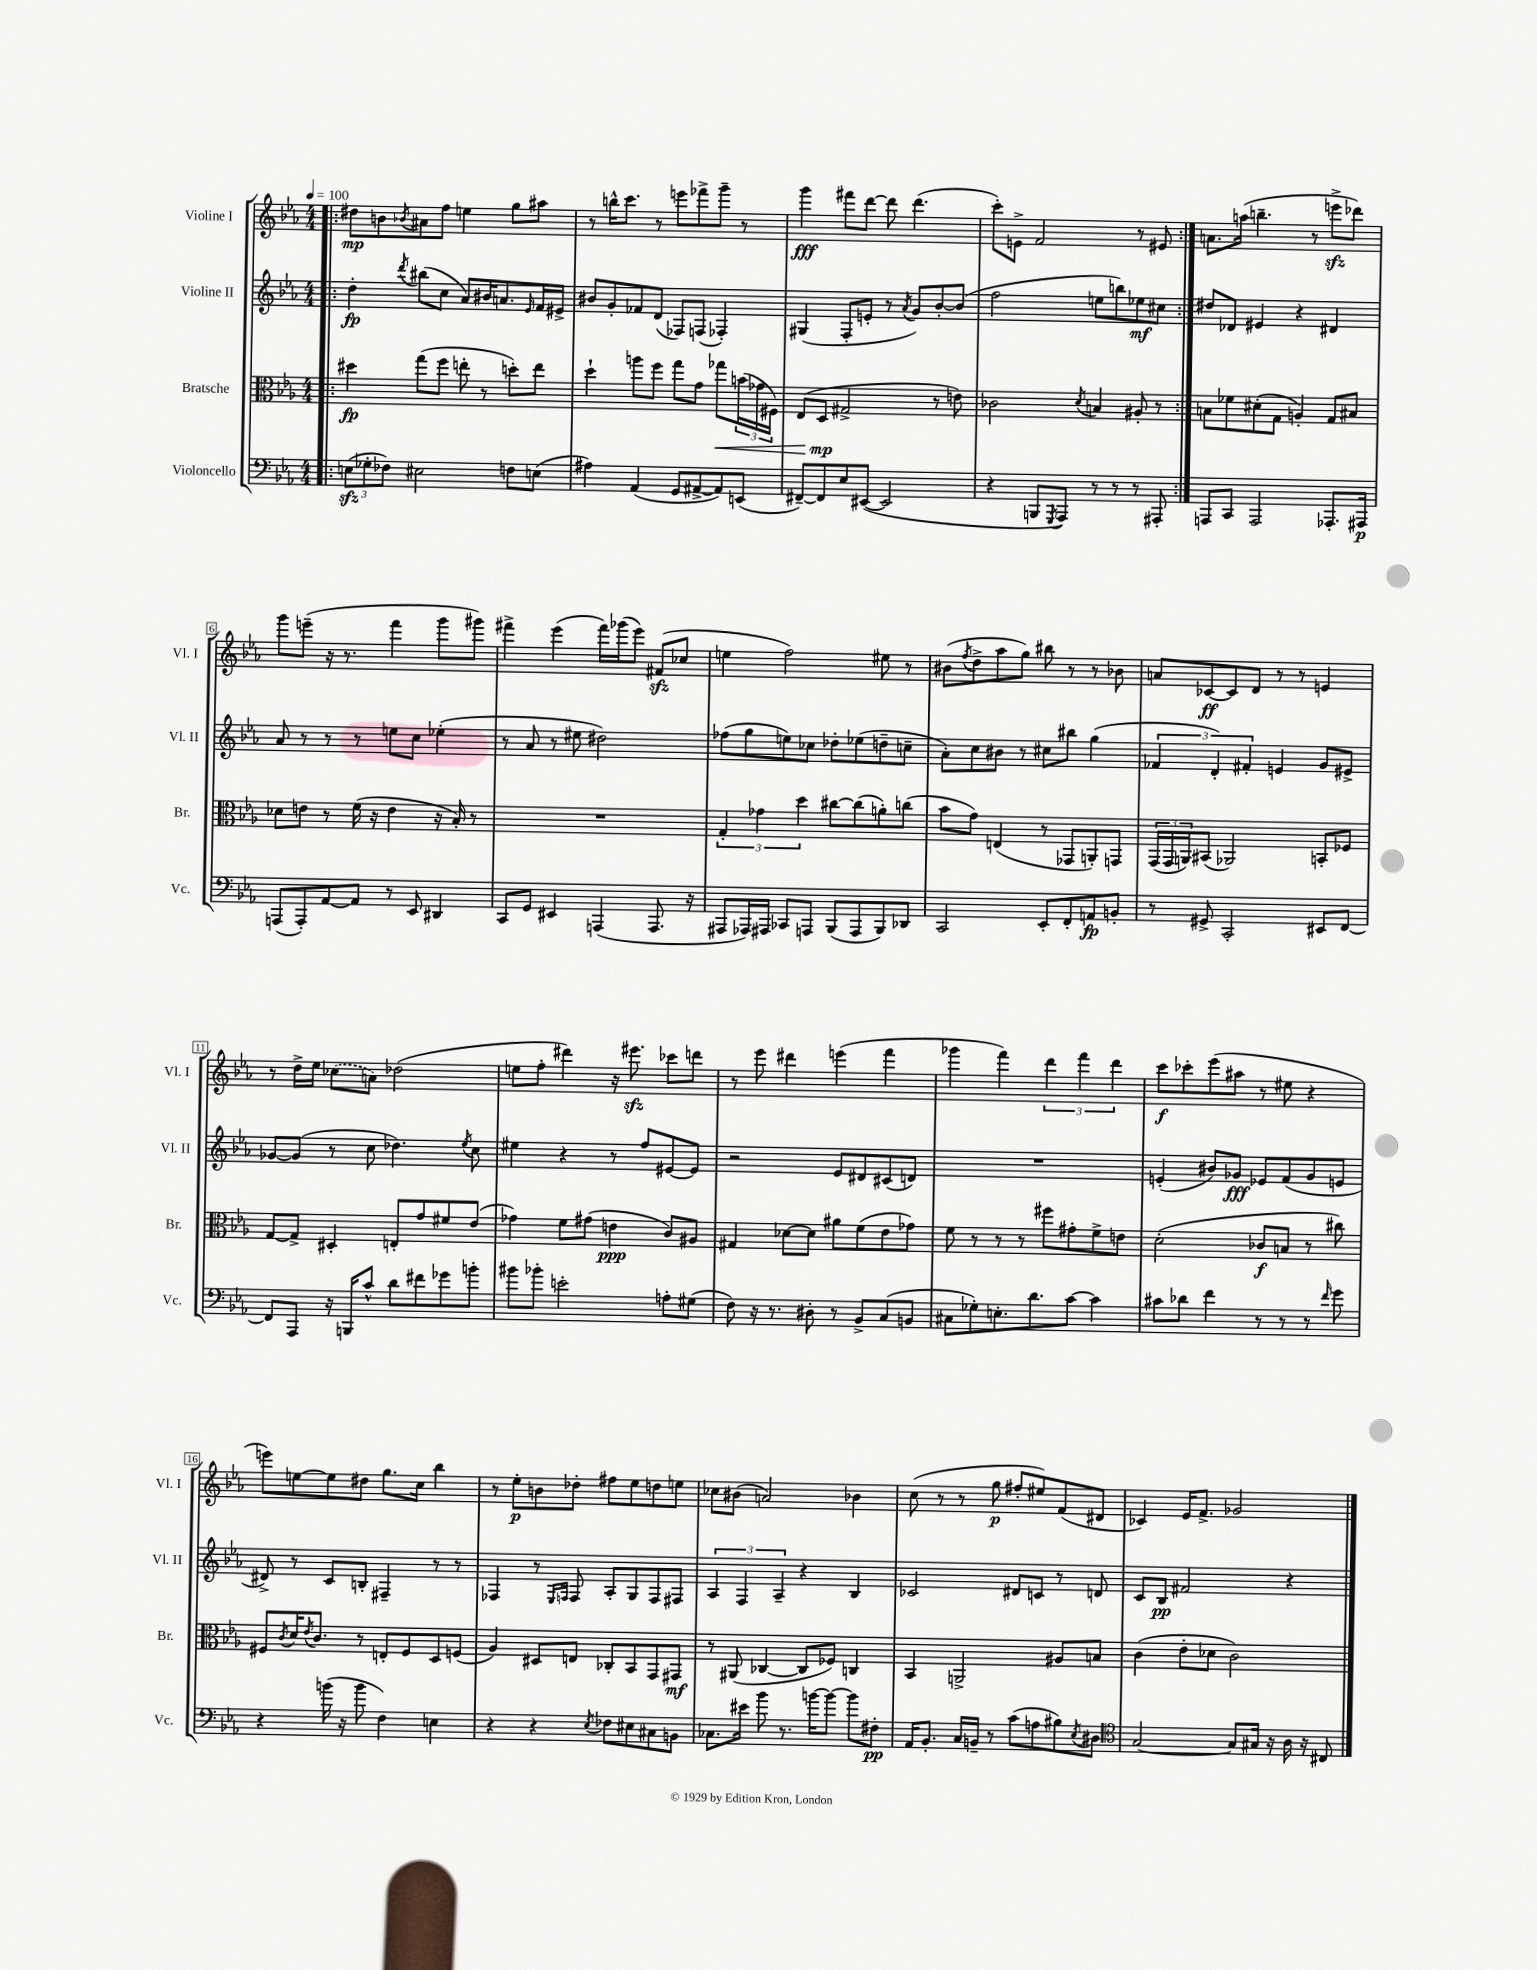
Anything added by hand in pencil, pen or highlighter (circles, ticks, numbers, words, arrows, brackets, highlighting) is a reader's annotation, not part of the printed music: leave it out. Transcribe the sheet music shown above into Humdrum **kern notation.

**kern	**kern	**kern	**kern
*staff4	*staff3	*staff2	*staff1
*clefF4	*clefC3	*clefG2	*clefG2
*k[b-e-a-]	*k[b-e-a-]	*k[b-e-a-]	*k[b-e-a-]
*M4/4	*M4/4	*M4/4	*M4/4
*MM100	*MM100	*MM100	*MM100
=!|:	=!|:	=!|:	=!|:
(12E\L	4dd#\	4dd'\	8dd#\L
12G-'\	.	.	.
.	.	.	8b\
12F-\J)	.	.	.
.	.	8qddd/	8qb-/
2E#\	(8gg\L	(8bb#\L	8a#\
.	8ff\J	8cc\J	8ff\J
.	8ee'\	8a-/L)	4ee\
.	8r	16b#/K	.
.	.	8.a/	.
8F\L	8dd'\L)	.	8gg\L
.	.	16qqe-/	.
(8E\J	8ee\J	16f/L	8aa#\J
.	.	16e#^/JJ	.
=	=	=	=
4A#\)	4dd`\	8b#/L	8r
.	.	8g'/	16bb^^\LK
.	.	.	8.ccc\J
(4AA-/	8aa\L	8f-/	.
.	8ff\J	(8d/J	8r
8GG/L	8gg\L	8F-/L)	8eee\L
[8AA#^/	8g\J	(8F/J	8fff-^\
8AA#/])	8gg-\L	4F-'/)	8ggg~\J
(8EE/J	(24b\L	.	8r
.	24g-\	.	.
.	24F#\JJ)	.	.
=	=	=	=
[8FF#~/L)	(8E-/L	(4G#/	4ggg\
8FF#/]	8D/J	.	.
8E-/	2G#^/	8F'/L	8fff#\L
([8EE#/J	.	8e'/J	[8ddd\J
2EE#/]	.	8r	8ddd\]
.	.	8qa-/	.
.	.	8g/L)	(4.ddd\
.	8r	[8b-'/	.
.	8e\)	(8b-/]J	.
=	=	=	=
4r	2c-\	2ff\	8ccc'\L)
.	.	.	8e^\J
8BBB/L	.	.	2f/
8qGGG/	.	.	.
8AAA-/J)	.	.	.
.	8qd/	.	.
8r	4B/	8ee\L	.
8r	.	8bb\)	.
8r	8A#'/	8ee-\	8r
8AAA#'/	8r	8cc#\J	8e#/
=:|!	=:|!	=:|!	=:|!
8AAA/L	8B\L	8dd#/L	8.a\L
8CC/J	8f-\	8d-/J	.
.	.	.	(16aa\Jk
2AAA/	(8d#'\	4e#/	4.bb~\
.	8G\J	.	.
.	4A'/)	4r	.
.	.	.	8r
8.AAA-'/L	8G/L	4d#/	8eee^\L
.	8B#/J	.	8ddd-\J)
16AAA#/Jk	.	.	.
=	=	=	=
(8AAA/L	8d-\L	8a-/	8ggg\L
8AAA'/)	8e\J	8r	(8eee~\J
[8AA-/	8r	8r	16r
.	.	.	8.r
8AA-/]J	(16f\	8r	.
.	16r	.	.
8r	4e\	8ee\L	4fff\
8EE-/	.	8cc\J	.
4DD#/	16r	(4ee-'\	8ggg\L
.	16B-'/)	.	.
.	8r	.	8ggg#\J)
=	=	=	=
8CC/L	1r	8r	4fff#^\
8GG/J	.	8a-/	.
4EE#/	.	8r	(4eee-\
.	.	8ee#\	.
(4AAA/	.	2dd#\)	16fff#\LL)
.	.	.	(16ggg-\J
.	.	.	8eee-\J)
8.AAA/	.	.	(8f#/L
.	.	.	8cc-/J
16r	.	.	.
=	=	=	=
8AAA#/L	6G'/	(8ff-\L	4ee\
16AAA-/L)	.	8gg\	.
.	6g-\	.	.
16AAA#/JJ	.	.	.
8CC-/L	.	8ee\)	2ff\)
.	6dd\	.	.
8AAA/J	.	8cc-\J	.
(8BBB-/L	[8cc#\L	8dd-'\L	.
8AAA/	(8cc#\]	(8ee-\	.
8BBB-/)	8a'\)	8dd~\	8ee#\
8DD-/J	(8cc\J	8cc~\J	8r
=	=	=	=
2CC/	8b-\L	8a-'\L)	(8b#\L
.	.	.	8qff/
.	8g\J)	8cc\	8dd^\
.	(4E/	8b#\J	8aa-\
.	.	8r	8gg\J)
8EE-'/L	8r	8cc#\L	8bb#\
8FF'/	8GG-/L	8bb#\J	8r
8AA/	8AA'/)	(4gg\	8r
8BB'/J	8GG/J	.	8b-\
=	=	=	=
8r	(24GG/LL	6f-/	8a/L
.	24GG/	.	.
.	24AA/J)	.	.
8GG#^/	(8BB#/J	.	[8c-/
.	.	6d'/)	.
2CC'/	2AA-/)	.	8c-/]
.	.	6f#'/	.
.	.	.	8d/J
.	.	4e/	8r
.	.	.	8r
8EE#/L	8BB'/L	8g/L	4e/
[8FF/J	8F-/J	8e#^/J	.
=	=	=	=
8FF/]L	[8G/L	[8g-/L	8r
8AAA-/J	8G^/]J	(8g-/]J	16dd^\LL
.	.	.	16ee-\JJ
16r	4D#'/	8r	(8cc-\L
16BBB/LK	.	.	.
8c^^/J	.	8cc\	8a\J)
8d\L	8E'/L	4.dd-\)	(2dd-\
8f#\	8g/	.	.
8g-\	8f#/	.	.
.	.	8qee-/	.
8b'\J	(8e-/J	8cc\	.
=	=	=	=
8b#\L	4g-\)	4ee#\	8ee\L
8b-'\J	.	.	8ff'\J
2e'\	8f\L	4r	4ddd#\)
.	(8g#\J	.	.
.	4e\	8r	16r
.	.	.	8.eee#\
.	.	8ff/L	.
8A'\L	8c/L)	[8e#/	8ccc-\L
(8G#\J	8A#/J	8e#/]J	8ddd\J
=	=	=	=
8F\)	4G#/	2r	8r
16r	.	.	8eee-\
8.r	.	.	.
.	[8d-\L	.	4ddd#\
8D#'\	8d-\]J	.	.
8r	8a#\L	8e-/L	(4eee\
8BB-^/L	(8f\	8d#/	.
(8C/	8e-\	(8c#/	4fff\
8BB/J	8g-\J)	8d/J)	.
=	=	=	=
8C#\L	8f\	1r	4ggg-\
8G-'\)	8r	.	.
8.E'\	8r	.	4fff\)
.	8r	.	.
8.d\	.	.	.
.	8ff#\L	.	6ddd\
[8c\J	8g#'\	.	.
.	.	.	6fff\
4c\]	8f^\	.	.
.	.	.	6ddd\
.	8e\J	.	.
=	=	=	=
8c#\L	(2d'\	(4e'/	8ccc\L
8d-\J	.	.	8ccc-'\
4f\	.	8b#/L)	(8eee-\
.	.	8g-/J	8aa#\J
8r	8c-/L	8e-/L	8r
8r	8B/J	(8f/	8ee#\
8r	8r	8g-/	4r
16qqf/	.	.	.
8g\	8cc#\)	8e/J	.
=	=	=	=
4r	8F#/L	8d#^/)	8eee\L)
.	8qc/	.	.
.	16d/K	8r	[8ee\
.	8qe-/	.	.
.	8.c/J	.	.
(16b\	.	8c/L	8ee\]
16r	.	.	.
8b\	8r	8B'/J	8dd#\J
4F\)	8E'/L	4F#~/	8.gg\L
.	8F#/	.	.
.	.	.	16cc\Jk
4E\	8D/	8r	4bb-\
.	(8F/J	8r	.
=	=	=	=
4r	4A-/)	4F-/	8r
.	.	.	8ee-'\L
4r	8D#/L	8r	8b\
.	.	16qqE-/LL	.
.	.	16qqF/JJ	.
.	8E/J	8F/	8dd-'\J
8qE-/	.	.	.
8F-\L	8C-'/L	8A-'/L	8ff#\L
8E#\	8BB-/	8G/	8ee-\
8C#\	8GG/	8F/	8dd\
8BB\J	8GG#/J	8F#/J	8ee\J
=	=	=	=
8.C-\L	8r	6A-/	8cc-\L
.	(8AA#/	.	(8b#\J
.	.	6F/	.
16e#\Jk	.	.	.
8b-\	[4C-/	.	2a/)
.	.	6A-~/	.
8.r	.	.	.
.	8C-/]L	4r	.
[16b\LK	.	.	.
8b\_J	8F-/J)	.	.
8b\]L	4C/	4B-/	4b-\
8F#'\J	.	.	.
=	=	=	=
16AA-/LK	4BB-/	2c-/	(8cc\
8.BB-'/J	.	.	.
.	.	.	8r
16C/LL	2AA^/	.	8r
16BB~/JJ	.	.	.
8r	.	.	8gg\
(8c\L	.	8d#/L	8ff#'/L
8A\	.	8c/J	8ee#/)
8B#\)	8A#/L	8r	(8f/
8qE-/	.	.	.
8D#\J	8B/J	8d/	8d#/J
=	=	=	=
*clefC4	*	*	*
[2G/	(4c\	8c/L	4c-/)
.	.	8B-/J	.
.	8e-'\L	2f#/	16e-/LK
.	.	.	8.f^/J
.	8d-\J	.	.
8G/]L	2c\)	.	2g-/
16G#/Jk	.	.	.
16r	.	.	.
16A-\	.	4r	.
16r	.	.	.
8C#/	.	.	.
==	==	==	==
*-	*-	*-	*-
